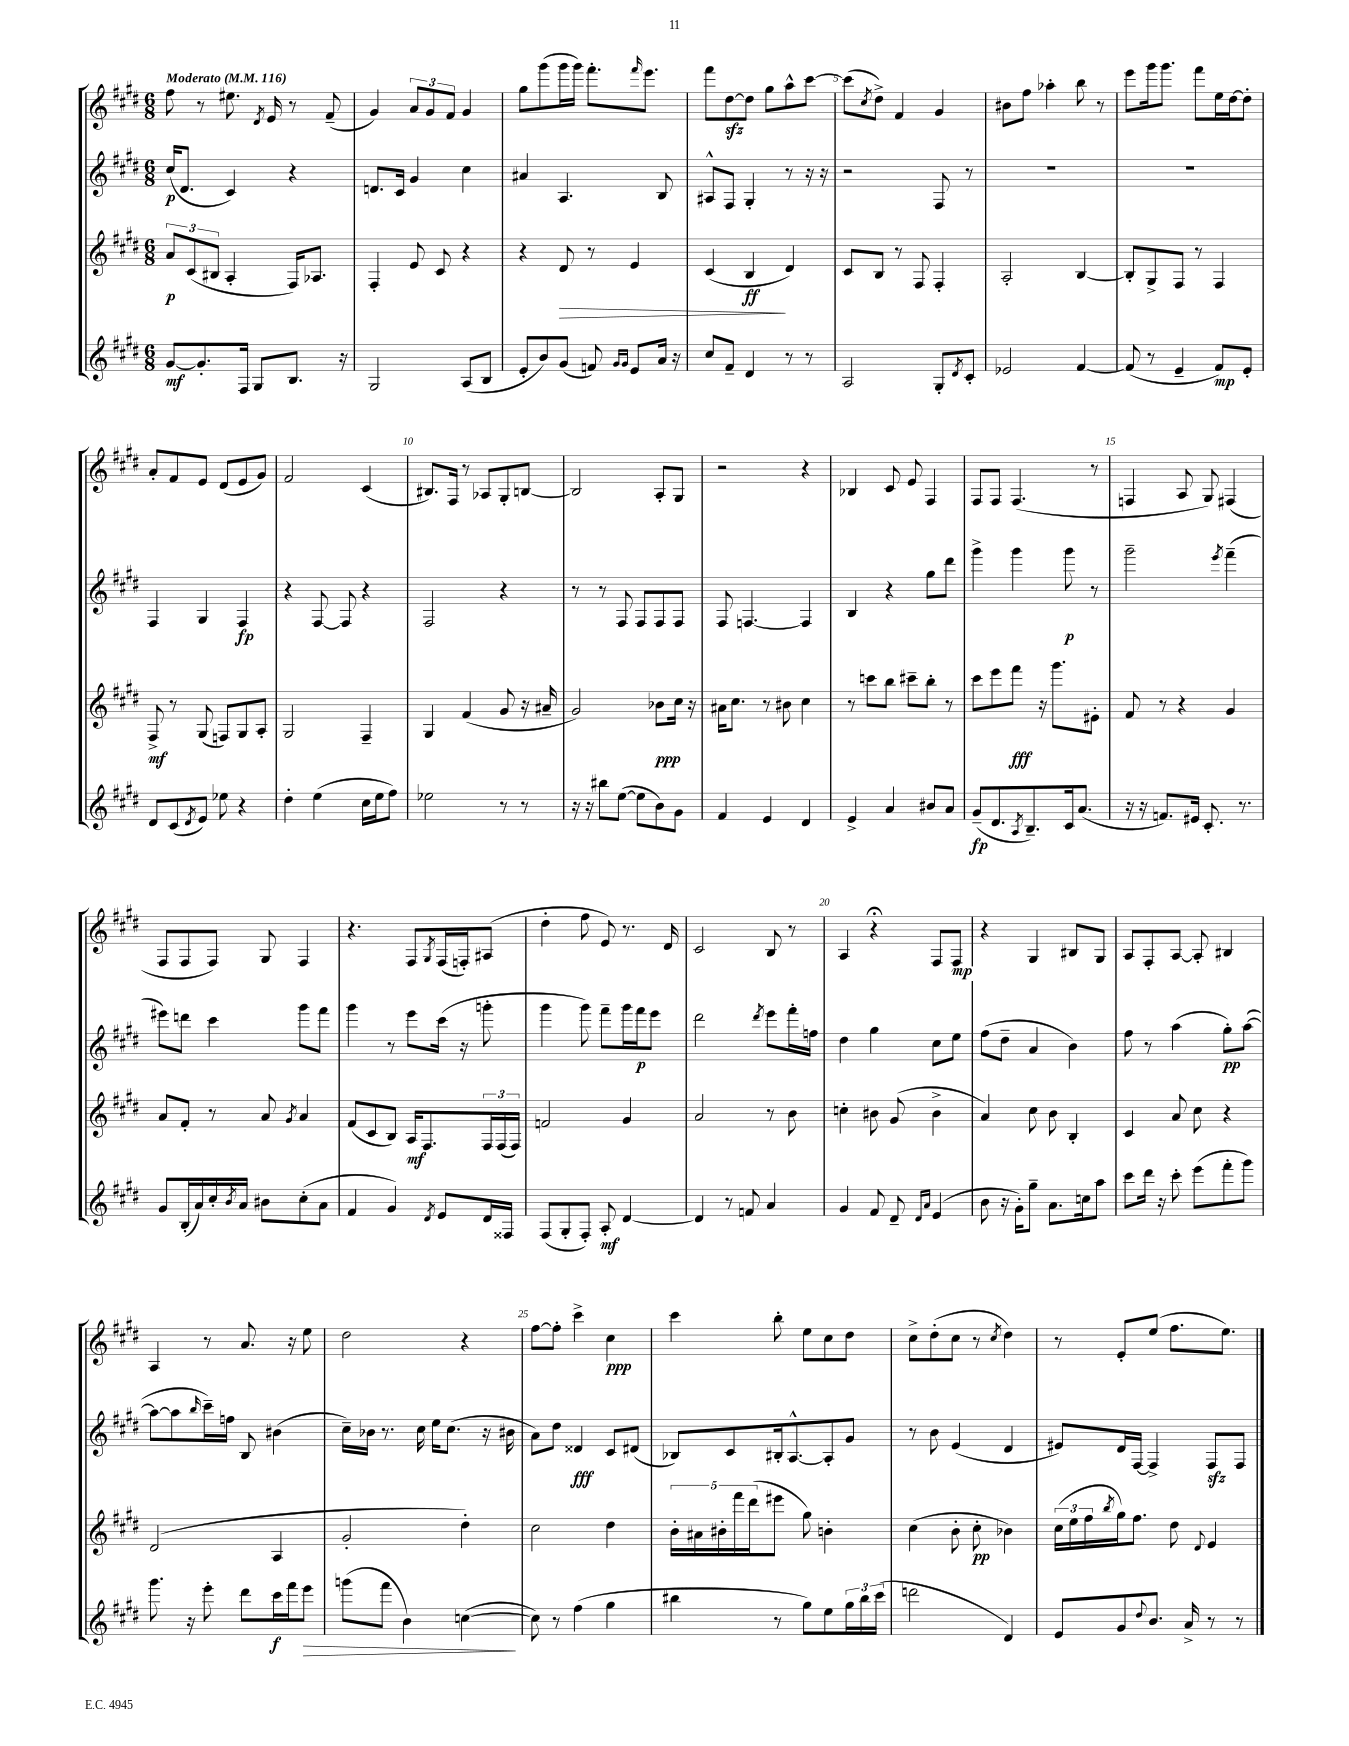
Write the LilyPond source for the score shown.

<<
\new StaffGroup <<
\new Staff = "s0" {
    \clef treble \key e \major \numericTimeSignature \time 6/8 \tempo "Moderato" 4 = 116
    fis''8 r8 eis''8. \acciaccatura { dis'8 } e'16 r8 fis'8--( |
    gis'4) \tuplet 3/2 { a'8 gis'8 fis'8 } gis'4 |
    gis''8 gis'''8( gis'''16 gis'''16) fis'''8.-. \grace { fis'''16 } e'''8. |
    fis'''8 dis''8~\sfz dis''8 gis''8 a''8-^ cis'''8~ |
    cis'''8( \acciaccatura { cis''8 } dis''8->) fis'4 gis'4 |
    bis'8 fis''8 aes''4-. b''8 r8 |
    e'''8 gis'''16 gis'''8. fis'''8 e''16 dis''16~ dis''8-. |
    a'8-. fis'8 e'8 dis'8( e'8 gis'8) |
    fis'2 cis'4( |
    bis8.) fis16 r8 aes8 gis8-. b8~ |
    b2 a8-. gis8 |
    r2 r4 |
    bes4 cis'8 e'8 fis4 |
    fis8 fis8 fis4.( r8 |
    f4 a8 gis8) fis4( |
    fis8 fis8 fis8) gis8 fis4 |
    r4. fis8 \acciaccatura { gis8 } fis16( f16-.) ais8( |
    dis''4-. fis''8 e'8) r8. dis'16 |
    cis'2 b8 r8 |
    a4 r4\fermata fis8 fis8\mp |
    r4 gis4 bis8 gis8 |
    a8 fis8-. a8~ a8-. bis4 |
    a4 r8 a'8. r16 e''8 |
    dis''2 r4 |
    fis''8~ fis''8-. cis'''4-> cis''4\ppp |
    cis'''4 b''8-. e''8 cis''8 dis''8 |
    cis''8-> dis''8-.( cis''8 r8 \acciaccatura { cis''8 } dis''4) |
    r8 e'8-. e''8( fis''8. e''8.) \bar "|." |
}
\new Staff = "s1" {
    \clef treble \key e \major \numericTimeSignature \time 6/8
    cis''16\p( dis'8. cis'4) r4 |
    d'8. cis'16 gis'4 cis''4 |
    ais'4 a4. b8 |
    ais8-^ fis8 gis4-. r8 r16 r16 |
    r2 fis8 r8 |
    R2. |
    R2. |
    fis4 gis4 fis4\fp |
    r4 fis8~ fis8 r4 |
    fis2 r4 |
    r8 r8 fis8 fis8 fis8 fis8 |
    fis8 f4.~ f4 |
    b4 r4 gis''8 dis'''8 |
    gis'''4-> gis'''4 gis'''8\p r8 |
    gis'''2-- \acciaccatura { e'''8 } fis'''4--( |
    eis'''8) d'''8 cis'''4 gis'''8 fis'''8 |
    gis'''4 r8 e'''8 cis'''16( r16 g'''8-. |
    gis'''4 gis'''8) fis'''8-- gis'''16 fis'''16\p e'''8 |
    dis'''2 \acciaccatura { dis'''8 } e'''8 fis'''16-. f''16 |
    dis''4 gis''4 cis''8 e''8 |
    fis''8( dis''8-- a'4 b'4) |
    fis''8 r8 a''4( gis''8-.\pp) a''8~( |
    a''8~ a''8 \grace { b''16 } cis'''16--) f''16 b8 bis'4( |
    cis''16--) bes'16 r8. cis''16 e''16 cis''8.( r16 bis'16 |
    a'8) dis''8 disis'4\fff cis'8 dis'8( |
    bes8) cis'8 bis16-. a8.~-^ a8-. gis'8 |
    r8 b'8 e'4( dis'4 |
    eis'8) dis'16 fis16~ fis4-> fis8\sfz fis8 \bar "|." |
}
\new Staff = "s2" {
    \clef treble \key e \major \numericTimeSignature \time 6/8
    \tuplet 3/2 { a'8\p cis'8( bis8 } a4-. fis16) aes8. |
    fis4-. e'8 cis'8 r4 |
    r4 dis'8\> r8 e'4 |
    cis'4( b4\ff\! dis'4) |
    cis'8 b8 r8 fis8 fis4-. |
    a2-. b4~ |
    b8-. gis8-> fis8 r8 fis4 |
    fis8->\mf r8 gis8( f8) gis8 a8-. |
    gis2 fis4-- |
    gis4 fis'4( gis'8 r16 ais'16-- |
    gis'2) bes'8\ppp cis''16 r16 |
    ais'16 cis''8. r8 bis'8 cis''4 |
    r8 c'''8 b''8 cis'''8-- b''8-. r8 |
    cis'''8 e'''8 fis'''8\fff r16 gis'''8. eis'8-. |
    fis'8 r8 r4 gis'4 |
    a'8 fis'8-. r8 a'8 \acciaccatura { gis'8 } a'4 |
    fis'8( cis'8 b8) a16\mf fis8. \tuplet 3/2 { fis16 fis16( fis16) } |
    f'2 gis'4 |
    a'2 r8 b'8 |
    c''4-. bis'8 gis'8( bis'4-> |
    a'4) cis''8 b'8 b4-. |
    cis'4 a'8 cis''8 r4 |
    dis'2( a4 |
    gis'2-. dis''4-.) |
    cis''2 dis''4 |
    \tuplet 5/4 { b'16-. ais'16 bis'16-. fis'''16 dis'''16( } eis'''8 gis''8) b'4-. |
    cis''4( b'8-. cis''8-.\pp bes'4) |
    \tuplet 3/2 { cis''16( e''16 fis''16 } \acciaccatura { b''8 } gis''16) fis''8. dis''8 \appoggiatura { dis'8 } e'4 \bar "|." |
}
\new Staff = "s3" {
    \clef treble \key e \major \numericTimeSignature \time 6/8
    gis'8~\mf gis'8.-. fis16 gis8 b8. r16 |
    gis2 a8( b8 |
    e'8-. b'8) gis'8( f'8) \grace { gis'16 gis'16 } e'8 a'16 r16 |
    cis''8 fis'8-- dis'4 r8 r8 |
    a2 gis8-. \acciaccatura { dis'8 } cis'8-. |
    ees'2 fis'4~ |
    fis'8( r8 e'4-- fis'8\mp) e'8-. |
    dis'8 cis'8( \acciaccatura { dis'8 } e'8) ees''8 r4 |
    dis''4-. e''4( cis''16 e''16 fis''8) |
    ees''2 r8 r8 |
    r16 r16 bis''8 e''8~( e''8 b'8) gis'8 |
    fis'4 e'4 dis'4 |
    e'4-> a'4 bis'8 a'8 |
    gis'8--\fp( dis'8. \acciaccatura { a8 } b8.--) cis'16 a'8.( |
    r16 r16 f'8.) eis'16 cis'8.-. r8. |
    gis'8 b16-.( a'16) cis''16-. \acciaccatura { b'8 } a'16 bis'8 cis''8-.( a'8 |
    fis'4 gis'4) \acciaccatura { dis'8 } e'8 dis'16 fisis16 |
    fis8( gis8-. fis8-.) a8-.\mf dis'4~ |
    dis'4 r8 f'8 a'4 |
    gis'4 fis'8 dis'8-- \grace { dis'16 a'16 } e'4( |
    b'8 r16 gis'16-.) gis''8-- a'8. c''16 a''8 |
    cis'''8 dis'''16 r16 cis'''8-. e'''8( fis'''8-. gis'''8) |
    gis'''8. r16 e'''8-. dis'''8 cis'''16\f fis'''16 e'''8\> |
    g'''8( fis'''8 b'4) c''4~\!( |
    c''8) r8 fis''4( gis''4 |
    bis''4 r8 gis''8) e''8 \tuplet 3/2 { gis''16 bis''16 cis'''16( } |
    d'''2 dis'4) |
    e'8 gis'8 \appoggiatura { dis''8 } b'8. a'16-> r8 r8 \bar "|." |
}
>>
>>
\layout { \context { \Score \override BarNumber.break-visibility = ##(#f #t #t) barNumberVisibility = #(every-nth-bar-number-visible 5) } }
